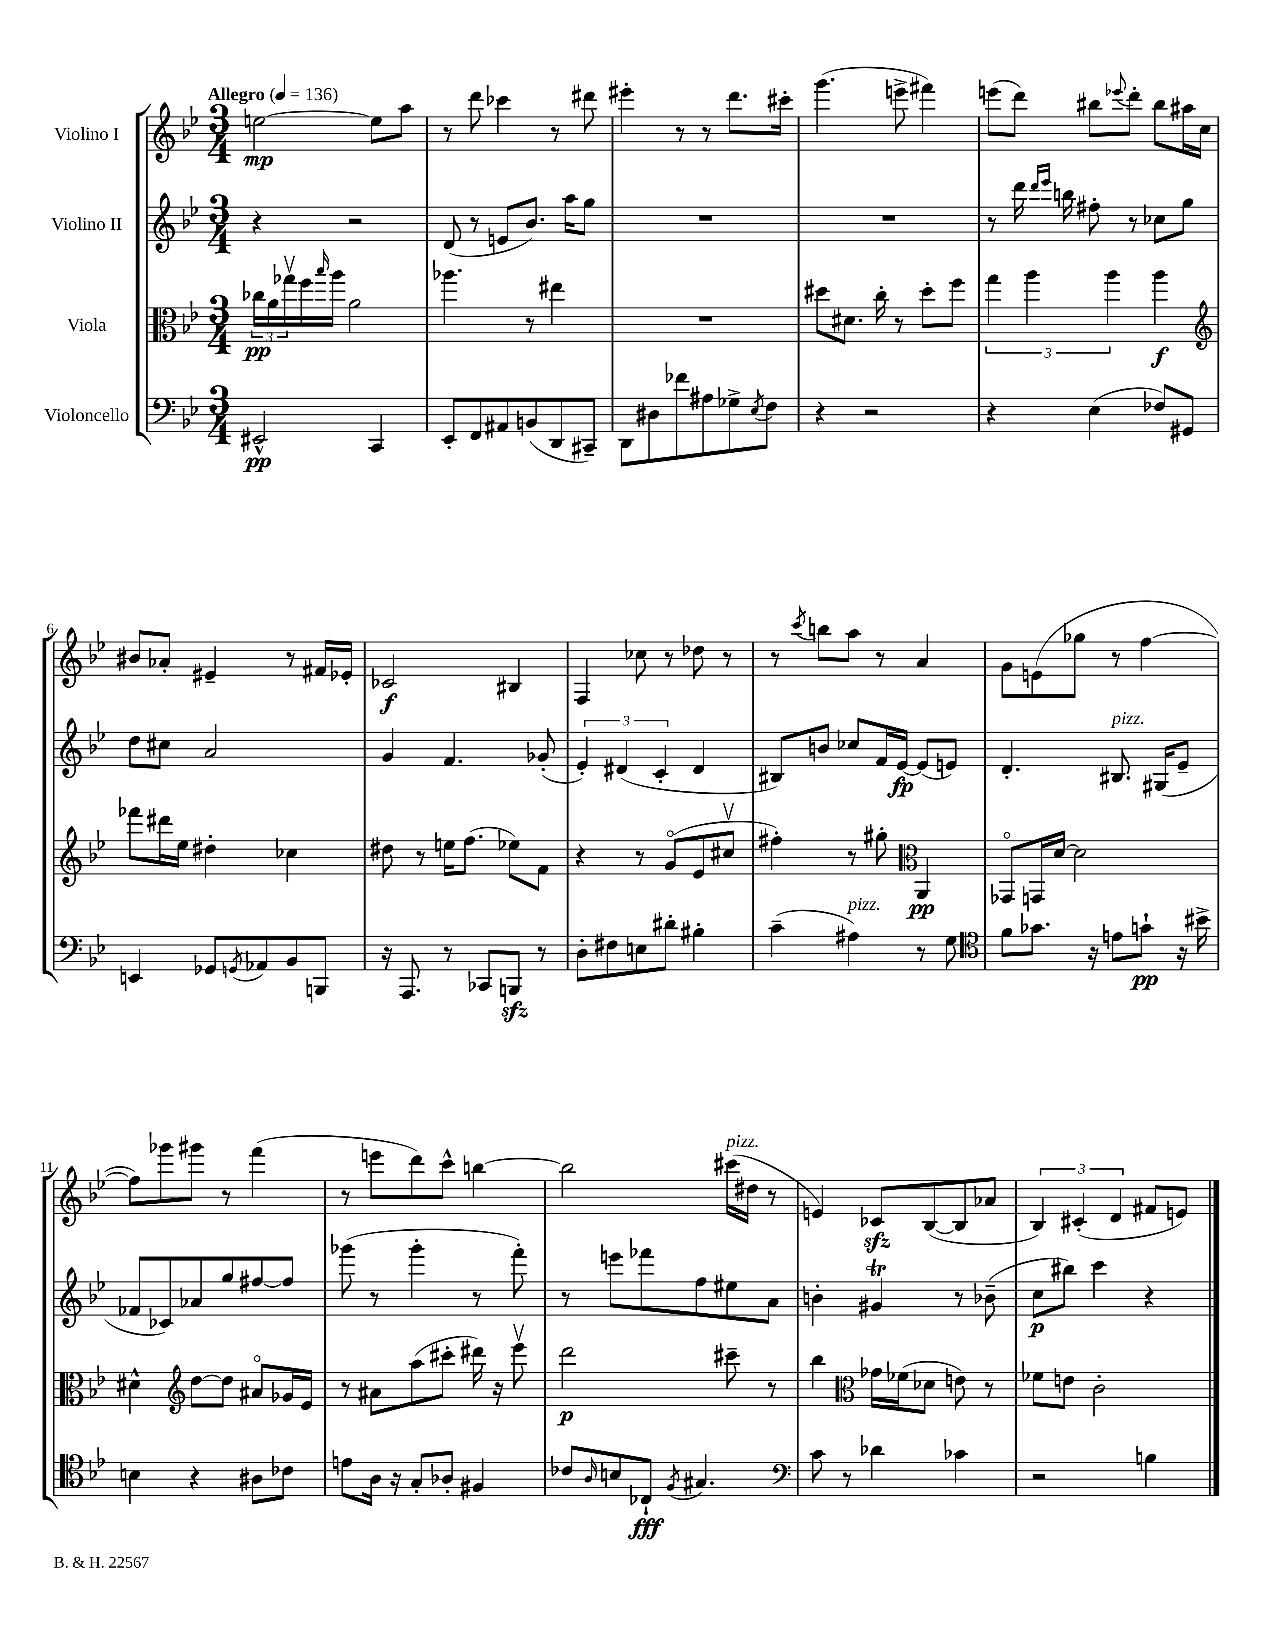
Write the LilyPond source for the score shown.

<<
\new StaffGroup <<
\new Staff = "s0" \with { instrumentName = "Violino I" } {
    \clef treble \key bes \major \numericTimeSignature \time 3/4 \tempo "Allegro" 4 = 136
    e''2~\mp e''8 a''8 |
    r8 d'''8 ces'''4 r8 dis'''8 |
    eis'''4-. r8 r8 d'''8. cis'''16-. |
    g'''4.( e'''8-> fis'''4) |
    e'''8( d'''8) bis''8 \appoggiatura { ees'''8 } d'''8-. bis''8 ais''16 c''16 |
    bis'8 aes'8-. eis'4-- r8 fis'16 ees'16-. |
    ces'2\f bis4 |
    f4 ces''8 r8 des''8 r8 |
    r8 \acciaccatura { c'''8 } b''8 a''8 r8 a'4 |
    g'8 e'8( ges''8 r8 f''4~ |
    f''8) ges'''8 gis'''8 r8 f'''4( |
    r8 e'''8 d'''8) c'''8-^ b''4~ |
    b''2 cis'''16^\markup { \italic "pizz." }( dis''16 r8 |
    e'4) ces'8\sfz bes8~( bes8 aes'8 |
    \tuplet 3/2 { bes4) cis'4-.( d'4 } fis'8 e'8) \bar "|." |
}
\new Staff = "s1" \with { instrumentName = "Violino II" } {
    \clef treble \key bes \major \numericTimeSignature \time 3/4
    r4 r2 |
    d'8( r8 e'8 bes'8.) a''16 g''8 |
    R2. |
    R2. |
    r8 d'''16 \grace { d'''16 ees'''16 } b''16 fis''8-. r8 ces''8 g''8 |
    d''8 cis''8 a'2 |
    g'4 f'4. ges'8-.( |
    \tuplet 3/2 { ees'4-.) dis'4( c'4-. } dis'4 |
    bis8) b'8 ces''8 f'16 ees'16~\fp ees'8( e'8) |
    d'4.-. bis8.^\markup { \italic "pizz." } gis16( ees'8-- |
    fes'8 ces'8) aes'8 g''8 fis''8~ fis''8 |
    ges'''8( r8 ges'''4-. r8 f'''8-.) |
    r8 e'''8 fes'''8 f''8 eis''8 a'8 |
    b'4-. gis'4\trill r8 bes'8--( |
    c''8\p bis''8) c'''4 r4 \bar "|." |
}
\new Staff = "s2" \with { instrumentName = "Viola" } {
    \clef alto \key bes \major \numericTimeSignature \time 3/4
    \tuplet 3/2 { ces''16\pp a'16 ges''16\upbow } f''16 \grace { bes''16 } a''16 a'2 |
    aes''4. r8 eis''4 |
    R2. |
    dis''8 dis'8. c''16-. r8 dis''8-. f''8 |
    \tuplet 3/2 { g''4 a''4 a''4 } a''4\f |
    \clef treble fes'''8 dis'''16 ees''16 dis''4-. ces''4 |
    dis''8 r8 e''16 f''8.( ees''8) f'8 |
    r4 r8 g'8\flageolet( ees'8 cis''8\upbow |
    fis''4-.) r8 gis''8-. \clef alto a,4\pp |
    ges,8\flageolet g,16 d'16~ d'2 |
    dis'4-^ \clef treble d''8~ d''8 ais'8\flageolet ges'16 ees'16 |
    r8 ais'8 a''8( cis'''8-. dis'''16) r16 ees'''8\upbow |
    d'''2\p cis'''8-- r8 |
    bes''4 \clef alto ges'16 fes'16( des'8 e'8) r8 |
    fes'8 e'8 c'2-. \bar "|." |
}
\new Staff = "s3" \with { instrumentName = "Violoncello" } {
    \clef bass \key bes \major \numericTimeSignature \time 3/4
    eis,2-^\pp c,4 |
    ees,8-. f,8 ais,8 b,8( d,8 cis,8--) |
    d,8 dis8 fes'8 ais8 ges8-> \acciaccatura { ees8 } f8 |
    r4 r2 |
    r4 ees4( fes8) gis,8 |
    e,4 ges,8 \acciaccatura { g,8 } aes,8 bes,8 b,,8 |
    r16 a,,8. r8 ces,8 b,,8\sfz r8 |
    d8-. fis8 e8 dis'8-. bis4-. |
    c'4--( ais4^\markup { \italic "pizz." }) r8 g8 |
    \clef tenor f'8 ges'8. r16 e'8 g'8-!\pp r16 bis'16-> |
    b4 r4 ais8 ces'8 |
    e'8 a16 r16 g8-. aes8-. fis4 |
    ces'8 \grace { a16 } b8 ces8-!\fff \acciaccatura { f8 } gis4. |
    \clef bass c'8 r8 des'4 ces'4 |
    r2 b4 \bar "|." |
}
>>
>>
